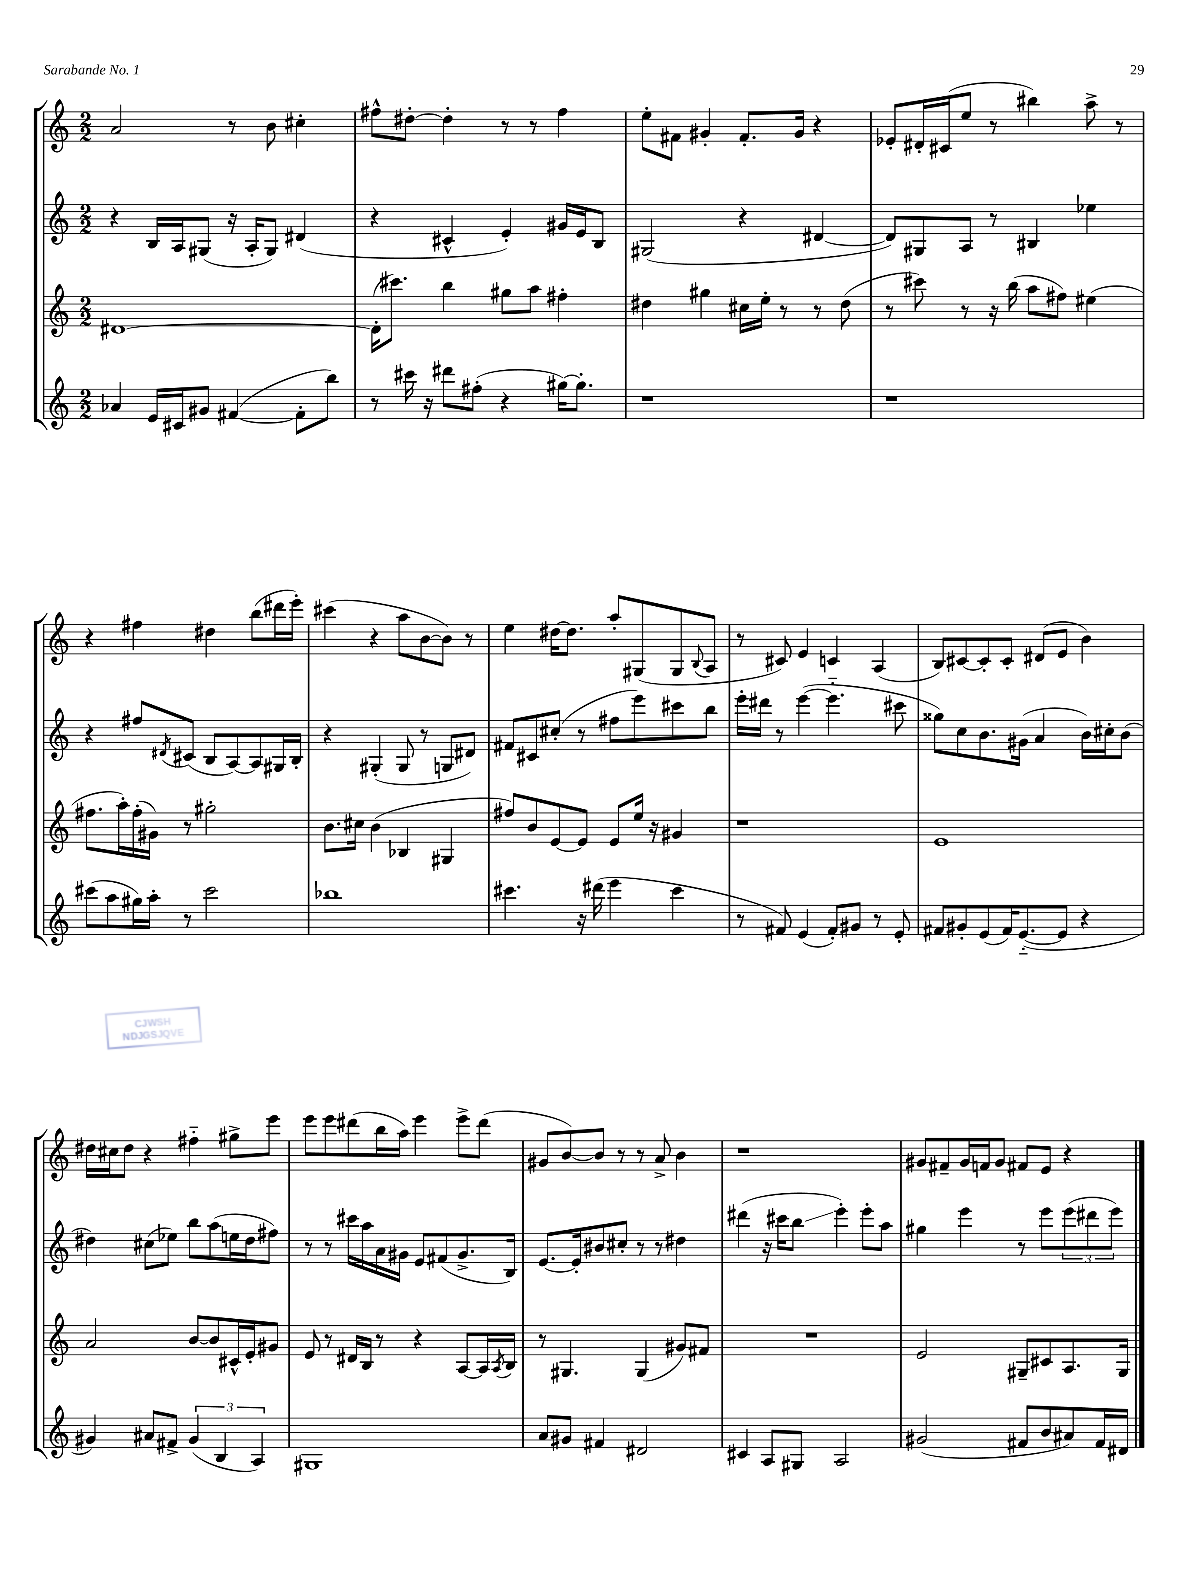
<<
\new StaffGroup <<
\new Staff = "s0" {
    \clef treble \key c \major \numericTimeSignature \time 2/2
    a'2 r8 b'8 cis''4-. |
    fis''8-^ dis''8~-. dis''4-. r8 r8 fis''4 |
    e''8-. fis'8 gis'4-. fis'8.-. gis'16 r4 |
    ees'8-. dis'16-. cis'16( e''8 r8 bis''4) a''8-> r8 |
    r4 fis''4 dis''4 b''8( dis'''16 e'''16-.) |
    cis'''4( r4 a''8 b'8~ b'8) r8 |
    e''4 dis''16~ dis''8. a''8-. gis8( gis8 \appoggiatura { b8 } a8 |
    r8 cis'8) e'4 c'4 a4( |
    b8) cis'8~ cis'8-. cis'8-. dis'8( e'8 b'4) |
    dis''16 cis''16 dis''8 r4 fis''4-_ gis''8-> e'''8 |
    e'''8 e'''8 dis'''8( b''16 a''16) e'''4 e'''8-> dis'''8( |
    gis'8 b'8~) b'8 r8 r8 a'8-> b'4 |
    r1 |
    gis'8 fis'8-- gis'16 f'16 gis'8 fis'8 e'8 r4 \bar "|." |
}
\new Staff = "s1" {
    \clef treble \key c \major \numericTimeSignature \time 2/2
    r4 b16 a16 gis8( r16 a16-. gis8) dis'4( |
    r4 cis'4-^ e'4-.) gis'16 e'16 b8 |
    gis2( r4 dis'4~ |
    dis'8) gis8 a8 r8 bis4 ees''4 |
    r4 fis''8 \acciaccatura { dis'8 } cis'8( b8 a8~) a8 gis16 b16-. |
    r4 gis4-.( gis8 r8 g8 dis'8) |
    fis'8 cis'8 cis''8-.( r8 fis''8 e'''8) cis'''8 b''8 |
    e'''16-. dis'''16 r8 e'''4~( e'''4.-_ cis'''8 |
    gisis''8) c''8 b'8. gis'16( a'4 b'16) cis''16-. b'8( |
    dis''4) cis''8( ees''8) b''8 a''8( e''16 dis''16 fis''8) |
    r8 r8 cis'''16 a''16 a'16 gis'16 e'8 fis'8( gis'8.-> b16) |
    e'8.~ e'16-. bis'8 cis''8-. r8 r8 dis''4 |
    dis'''4( r16 cis'''16 b''8\glissando e'''4-.) e'''8-. a''8 |
    gis''4 e'''4 r8 e'''8 \tuplet 3/2 { e'''8( dis'''8 e'''8) } \bar "|." |
}
\new Staff = "s2" {
    \clef treble \key c \major \numericTimeSignature \time 2/2
    dis'1~ |
    dis'16-.( cis'''8.) b''4 gis''8 a''8 fis''4-. |
    dis''4 gis''4 cis''16 e''16-. r8 r8 dis''8( |
    r8 cis'''8) r8 r16 b''16( a''8 fis''8) eis''4( |
    fis''8. a''16-.) fis''16-.( gis'16) r8 gis''2-. |
    b'8. cis''16 b'4( bes4 gis4 |
    fis''8) b'8 e'8~ e'8 e'8 e''16 r16 gis'4 |
    r1 |
    e'1 |
    a'2 b'8~ b'8 cis'16-^ e'16-. gis'8 |
    e'8 r8 dis'16 b16 r8 r4 a8~ a16 \acciaccatura { a8 } b16 |
    r8 gis4. gis4( gis'8) fis'8 |
    R1 |
    e'2 gis8-- cis'8 a8. gis16 \bar "|." |
}
\new Staff = "s3" {
    \clef treble \key c \major \numericTimeSignature \time 2/2
    aes'4 e'16 cis'16 gis'8 fis'4~( fis'8-. b''8) |
    r8 cis'''16 r16 dis'''8 fis''8-.( r4 gis''16~) gis''8.-. |
    r1 |
    r1 |
    cis'''8( a''8 gis''16) a''16-. r8 cis'''2 |
    bes''1 |
    cis'''4. r16 dis'''16( e'''4 cis'''4 |
    r8 fis'8) e'4( fis'8-.) gis'8 r8 e'8-. |
    fis'8 gis'8-. e'8( fis'16) e'8.~-_( e'8 r4 |
    gis'4) ais'8 fis'8-> \tuplet 3/2 { gis'4( b4 a4) } |
    gis1 |
    a'8 gis'8 fis'4 dis'2 |
    cis'4 a8 gis8 a2 |
    gis'2( fis'8 b'8 ais'8) fis'16 dis'16 \bar "|." |
}
>>
>>
\layout { \context { \Score \remove "Bar_number_engraver" } }
